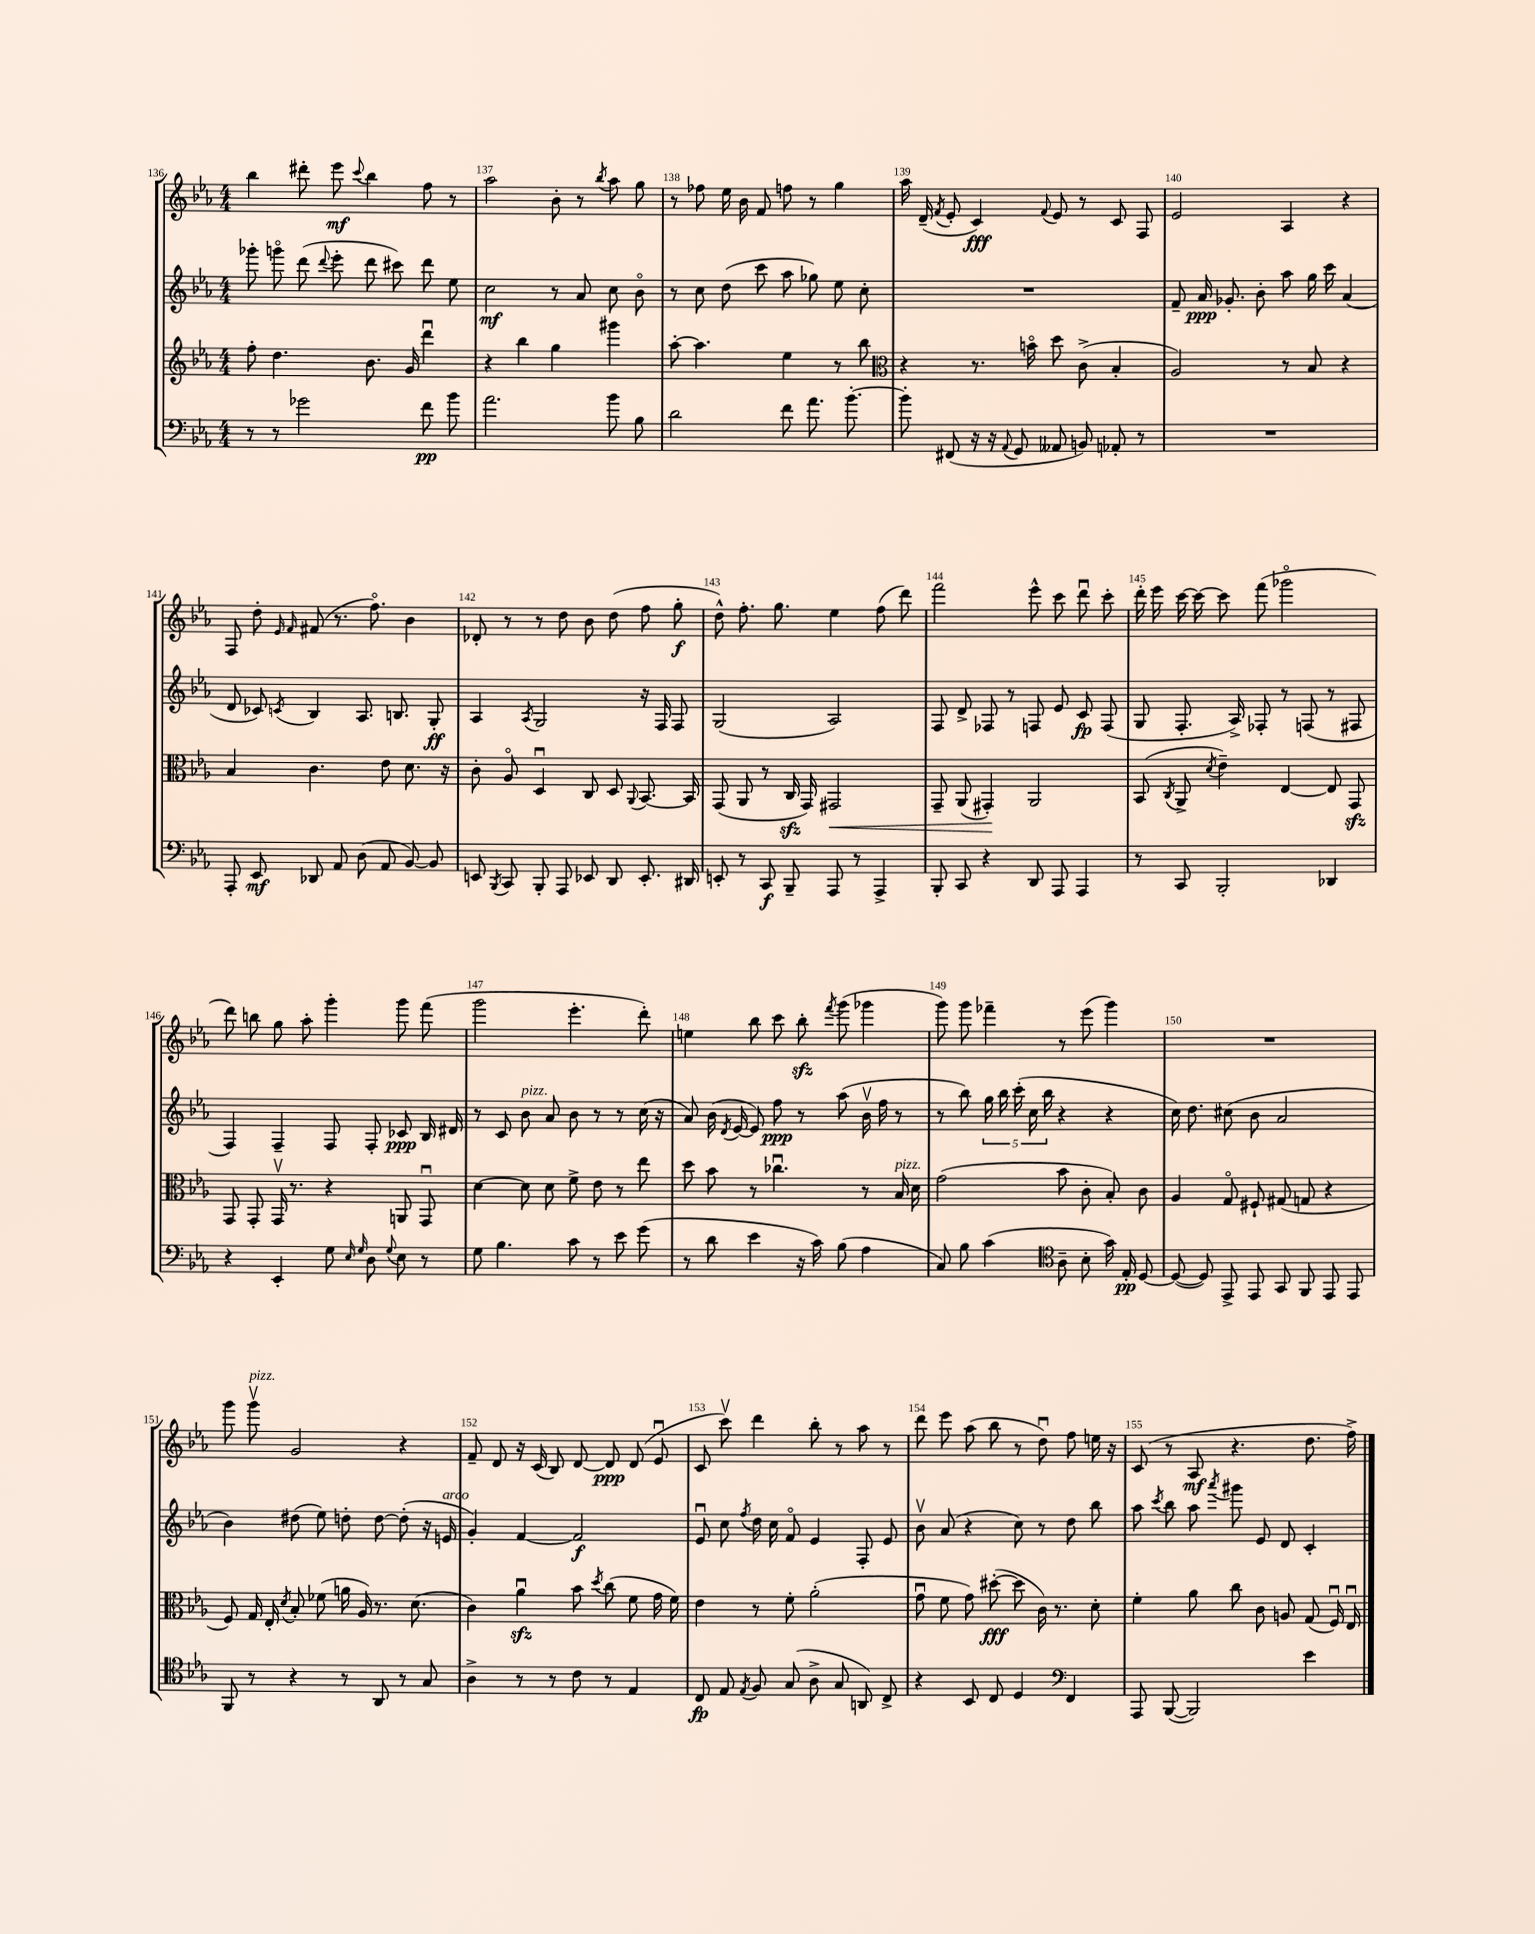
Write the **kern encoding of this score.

**kern	**dynam	**kern	**dynam	**kern	**dynam	**kern	**dynam
*part4	*part4	*part3	*part3	*part2	*part2	*part1	*part1
*staff4	*staff4	*staff3	*staff3	*staff2	*staff2	*staff1	*staff1
*clefF4	*	*clefG2	*	*clefG2	*	*clefG2	*
*k[b-e-a-]	*	*k[b-e-a-]	*	*k[b-e-a-]	*	*k[b-e-a-]	*
*M4/4	*	*M4/4	*	*M4/4	*	*M4/4	*
=136	=136	=136	=136	=136	=136	=136	=136
8r	.	8ff'\	.	8ggg-X'\	.	4bb-\	.
8r	.	4.dd\	.	8gggn\	.	.	.
2g-X\	.	.	.	(8ddd\	.	8ddd#X'\	.
.	.	.	.	8qqddd/	.	.	.
.	.	.	.	8eee-'\	.	8eee-\	mf
.	.	.	.	.	.	8qqccc/	.
.	.	8.b-\	.	8ddd\	.	4bb-\	.
.	.	.	.	8ccc#X\)	.	.	.
.	.	16g/	.	.	.	.	.
8f\	pp	4dddu\	.	8ddd\	.	8ff\	.
8b-\	.	.	.	8ee-\	.	8r	.
=137	=137	=137	=137	=137	=137	=137	=137
2.a-\	.	4r	.	2cc\	mf	2aa-\	.
.	.	4bb-\	.	.	.	.	.
.	.	4gg\	.	8r	.	8b-'\	.
.	.	.	.	8a-/	.	8r	.
.	.	.	.	.	.	8qbb-/	.
8b-\	.	4ggg#X\	.	8cc\	.	8aa-\	.
8B-\	.	.	.	8b-\	.	8gg\	.
=138	=138	=138	=138	=138	=138	=138	=138
2d\	.	[8aa-'\	.	8r	.	8r	.
.	.	4.aa-\]	.	8cc\	.	8ff-X\	.
.	.	.	.	(8dd\	.	16ee-\	.
.	.	.	.	.	.	16b-\	.
.	.	.	.	8ccc\	.	8f/	.
8f\	.	4ee-\	.	8aa-\	.	8ffn\	.
8.a-\	.	.	.	8gg-X\)	.	8r	.
.	.	8r	.	8ee-\	.	4gg\	.
[8.b-'\	.	.	.	.	.	.	.
.	.	8bb-\	.	8cc'\	.	.	.
=139	=139	=139	=139	=139	=139	=139	=139
*	*	*clefC3	*	*	*	*	*
8b-'\]	.	4r	.	1r	.	16aa-\	.
.	.	.	.	.	.	(16d~/	.
.	.	.	.	.	.	8qf/	.
(8FF#X/	.	.	.	.	.	8e-'/	.
16r	.	8.r	.	.	.	4c/)	fff
16r	.	.	.	.	.	.	.
8qqAA-/	.	.	.	.	.	.	.
8GG/	.	.	.	.	.	.	.
.	.	16bn\	.	.	.	.	.
.	.	.	.	.	.	8qqf/	.
8AA--X/	.	8dd\	.	.	.	8e-/	.
8BBn/)	.	(8c^\	.	.	.	8r	.
8AA-X'/	.	4B-'/	.	.	.	8c/	.
8r	.	.	.	.	.	8F/	.
=140	=140	=140	=140	=140	=140	=140	=140
1r	.	2A-/)	.	8f~/	.	2e-/	.
.	.	.	.	16a-/	ppp	.	.
.	.	.	.	8.g-X'/	.	.	.
.	.	.	.	8b-'\	.	.	.
.	.	8r	.	8aa-\	.	4A-/	.
.	.	8B-/	.	16gg\	.	.	.
.	.	.	.	16ccc\	.	.	.
.	.	4r	.	(4a-/	.	4r	.
!!LO:LB:g=z
=141	=141	=141	=141	=141	=141	=141	=141
8AAA-'/	.	4B-/	.	8d/	.	8F/	.
8EE-/	mf	.	.	8c-X/)	.	8dd'\	.
.	.	.	.	.	.	16qqe-/	.
.	.	.	.	8qcn/	.	16qqf/	.
8DD-X/	.	4.c\	.	4B-/	.	(8f#X/	.
8AA-/	.	.	.	.	.	8.r	.
(8D\	.	.	.	8.A-/	.	.	.
.	.	.	.	.	.	8.ff\)	.
8AA-/	.	8e-\	.	.	.	.	.
.	.	.	.	8.Bn/	.	.	.
[8BB-/)	.	8.d\	.	.	.	4b-\	.
8BB-/]	.	.	.	8G'/	ff	.	.
.	.	16r	.	.	.	.	.
=142	=142	=142	=142	=142	=142	=142	=142
8EEn/	.	8c'\	.	4A-/	.	8d-X'/	.
8qBBB-/	.	.	.	.	.	.	.
8CC/	.	8A-/	.	.	.	8r	.
.	.	.	.	8qA-/	.	.	.
8BBB-'/	.	4Du/	.	2G/	.	8r	.
8AAA-/	.	.	.	.	.	8dd\	.
8EE-X/	.	8C/	.	.	.	8b-\	.
8DD/	.	8D/	.	.	.	(8dd\	.
.	.	8qqAA-/	.	.	.	.	.
8.EE-'/	.	[8.BB-/	.	16r	.	8ff\	.
.	.	.	.	16F/	.	.	.
.	.	.	.	8F/	.	8gg'\	f
16DD#X/	.	16BB-/]	.	.	.	.	.
=143	=143	=143	=143	=143	=143	=143	=143
8EEn'/	.	(8GG/	.	(2G/	.	8dd^^\)	.
8r	.	8AA-/	.	.	.	8.ff'\	.
8CC/	f	8r	.	.	.	.	.
.	.	.	.	.	.	8.gg\	.
8BBB-~/	.	16Czz/	.	.	.	.	.
.	.	16GG/)	.	.	.	.	.
!	!	!	!LO:HP:b	!	!	!	!
8AAA-/	.	2GG#X/	<	2A-/)	.	4ee-\	.
8r	.	.	.	.	.	.	.
4AAA-^/	.	.	.	.	.	(8ff\	.
.	.	.	.	.	.	8ddd\)	.
=144	=144	=144	=144	=144	=144	=144	=144
8BBB-'/	.	8GG~/	.	8F/	.	2fff\	.
8CC/	.	(8AA-/	.	8d^/	.	.	.
4r	.	4GG#X'/)	.	8F-X/	.	.	.
.	.	.	.	8r	.	.	.
8DD/	.	2AA-/	[	8Fn/	.	8eee-^^\	.
8AAA-/	.	.	.	8e-/	.	8ccc\	.
4AAA-/	.	.	.	8c/	fp	8dddu\	.
.	.	.	.	(8F/	.	8ccc'\	.
=145	=145	=145	=145	=145	=145	=145	=145
8r	.	(8BB-/	.	8G/	.	16ddd'\	.
.	.	.	.	.	.	16eee-\	.
.	.	8qC/	.	.	.	.	.
8CC/	.	8AA-^/	.	8.F'/	.	[16ccc\	.
.	.	.	.	.	.	16ccc\_	.
.	.	8qd/	.	.	.	.	.
2BBB-'/	.	4e-~\)	.	.	.	8ccc\]	.
.	.	.	.	16A-^/)	.	.	.
.	.	.	.	8F-X'/	.	(8fff\	.
.	.	[4E-/	.	8r	.	2ggg-X\	.
.	.	.	.	(8Fn/	.	.	.
4DD-X/	.	8E-/]	.	8r	.	.	.
.	.	8GGzz/	.	8F#X/	.	.	.
!!LO:LB:g=z
=146	=146	=146	=146	=146	=146	=146	=146
4r	.	8GG/	.	4F/)	.	8ddd\)	.
.	.	8GG'/	.	.	.	8bbn\	.
4EE-'/	.	16GGv/	.	4F~/	.	8gg\	.
.	.	8.r	.	.	.	.	.
.	.	.	.	.	.	8aa-'\	.
8G\	.	4r	.	8F/	.	4ggg'\	.
16qqE-/	.	.	.	.	.	.	.
16qqG/	.	.	.	.	.	.	.
8D\	.	.	.	8F'/	.	.	.
8qqG/	.	.	.	.	.	.	.
8E-\	.	8AAn/	.	8c-X/	ppp	8ggg\	.
8r	.	8GGu/	.	16B-/	.	(8fff\	.
.	.	.	.	16d#X/	.	.	.
=147	=147	=147	=147	=147	=147	=147	=147
8G\	.	[4d\	.	8r	.	2ggg\	.
4.B-\	.	.	.	8c/	.	.	.
!	!	!	!	!LO:TX:a:i:t=pizz.	!	!	!
.	.	8d\]	.	8b-\	.	.	.
.	.	8d\	.	8a-/	.	.	.
8c\	.	8f^\	.	8b-\	.	4.eee-'\	.
8r	.	8e-\	.	8r	.	.	.
8e-\	.	8r	.	8r	.	.	.
(8g\	.	8ee-\	.	(16cc\	.	8ddd'\)	.
.	.	.	.	16r	.	.	.
=148	=148	=148	=148	=148	=148	=148	=148
8r	.	8dd\	.	8a-/)	.	4een\	.
8d\	.	8b-\	.	(16b-\	.	.	.
.	.	.	.	8qd/	.	.	.
.	.	.	.	[16e-/	.	.	.
4e-\	.	8r	.	8e-/])	.	8bb-\	.
.	.	4.cc-Xu\	.	8ff\	ppp	8ccc\	.
16r	.	.	.	8r	.	8bb-zz'\	.
16c\)	.	.	.	.	.	.	.
.	.	.	.	.	.	8qfff/	.
(8B-\	.	.	.	(8aa-\	.	(8ggg\	.
4A-\	.	8r	.	16b-v\	.	4ggg-X\	.
.	.	.	.	16ff\	.	.	.
!	!	!LO:TX:a:i:t=pizz.	!	!	!	!	!
.	.	16B-/	.	8r	.	.	.
.	.	16d\	.	.	.	.	.
=149	=149	=149	=149	=149	=149	=149	=149
8C/)	.	(2g\	.	8r	.	8ggg\)	.
8B-\	.	.	.	8bb-\)	.	8ggg\	.
(4c\	.	.	.	20gg\	.	4fff-X~\	.
.	.	.	.	20bb-\	.	.	.
.	.	.	.	(20ccc'\	.	.	.
.	.	.	.	20cc\	.	.	.
.	.	.	.	20bb-\	.	.	.
*clefC4	*	*	*	*	*	*	*
8A-~\	.	8b-\	.	4r	.	8r	.
8B-'\	.	8c'\	.	.	.	(8eee-\	.
16g\)	.	8B-'/)	.	4r	.	4ggg\)	.
16E-'/	pp	.	.	.	.	.	.
[8D/	.	8c\	.	.	.	.	.
=150	=150	=150	=150	=150	=150	=150	=150
(8D/_	.	4A-/	.	16cc\)	.	1r	.
.	.	.	.	8.dd\	.	.	.
8D/])	.	.	.	.	.	.	.
8EE-^/	.	8G/	.	(8cc#X\	.	.	.
8EE-/	.	8F#X`/	.	8b-\	.	.	.
8GG/	.	(8G#X/	.	2a-/	.	.	.
8FF/	.	8Gn/	.	.	.	.	.
8EE-/	.	4r	.	.	.	.	.
8EE-/	.	.	.	.	.	.	.
!!LO:LB:g=z
=151	=151	=151	=151	=151	=151	=151	=151
8FF/	.	8F/)	.	4b-\)	.	8ggg\	.
!	!	!	!	!	!	!LO:TX:a:i:t=pizz.	!
8r	.	16G/	.	.	.	8gggv\	.
.	.	16E-'/	.	.	.	.	.
.	.	8qd/	.	.	.	.	.
4r	.	8B-'/	.	(8dd#X\	.	2g/	.
.	.	(8f-X\	.	8ee-\)	.	.	.
8r	.	16an\	.	8ddn'\	.	.	.
.	.	16A-/)	.	.	.	.	.
8AA-/	.	8.r	.	[8dd\	.	.	.
8r	.	.	.	(8dd'\]	.	4r	.
.	.	(8.d\	.	.	.	.	.
8G/	.	.	.	16r	.	.	.
!	!	!	!	!LO:TX:a:i:t=arco	!	!	!
.	.	.	.	16en/	.	.	.
=152	=152	=152	=152	=152	=152	=152	=152
4A-^\	.	4c\)	.	4g'/)	.	8f~/	.
.	.	.	.	.	.	8d/	.
8r	.	4a-zzu\	.	[4f/	.	16r	.
.	.	.	.	.	.	(16c/	.
8r	.	.	.	.	.	8B-/)	.
8c\	.	8b-\	.	2f/]	f	[8d/	.
.	.	8qdd/	.	.	.	.	.
8r	.	(8cc\	.	.	.	8d/]	ppp
4E-/	.	8f\	.	.	.	(8d/	.
.	.	16g\	.	.	.	8e-u/	.
.	.	16f\)	.	.	.	.	.
=153	=153	=153	=153	=153	=153	=153	=153
8C/	fp	4e-\	.	8e-u/	.	8c/	.
8E-/	.	.	.	8cc\	.	8cccv\)	.
8qE-/	.	.	.	8qff/	.	.	.
8F/	.	8r	.	16dd\	.	4ddd\	.
.	.	.	.	16cc\	.	.	.
(8G/	.	8f'\	.	8f/	.	.	.
8A-^\	.	(2a-'\	.	4e-/	.	8bb-'\	.
8G/	.	.	.	.	.	8r	.
8AAn/)	.	.	.	8F'/	.	8aa-\	.
8C^/	.	.	.	8e-/	.	8r	.
=154	=154	=154	=154	=154	=154	=154	=154
4r	.	8gu\	.	8b-v\	.	8ddd\	.
.	.	8f\	.	(8a-/	.	8eee-\	.
8BB-/	.	8g\)	.	4r	.	(8aa-\	.
8C/	.	([8dd#X'\	fff	.	.	8bb-\	.
4D/	.	8dd#\]	.	8cc\)	.	8r	.
.	.	16c\)	.	8r	.	8ddu\)	.
.	.	8.r	.	.	.	.	.
*clefF4	*	*	*	*	*	*	*
4FF/	.	.	.	8dd\	.	8ff\	.
.	.	8d'\	.	8bb-\	.	16een\	.
.	.	.	.	.	.	16r	.
=155	=155	=155	=155	=155	=155	=155	=155
8AAA-/	.	4f'\	.	8aa-\	.	(8c/	.
.	.	.	.	8qccc/	.	.	.
([8BBB-/	.	.	.	8bb-\	.	8r	.
2BBB-/])	.	8a-\	.	8aa-\	.	8A-/	mf
.	.	.	.	8qaaa-/	.	.	.
.	.	8cc\	.	8ggg#X\	.	4.r	.
.	.	8c\	.	8e-/	.	.	.
.	.	8An/	.	8d/	.	.	.
4e-\	.	(8G/	.	4c'/	.	8.dd\	.
.	.	16Fu/)	.	.	.	.	.
.	.	16E-u/	.	.	.	16ff^\)	.
==	==	==	==	==	==	==	==
*-	*-	*-	*-	*-	*-	*-	*-
